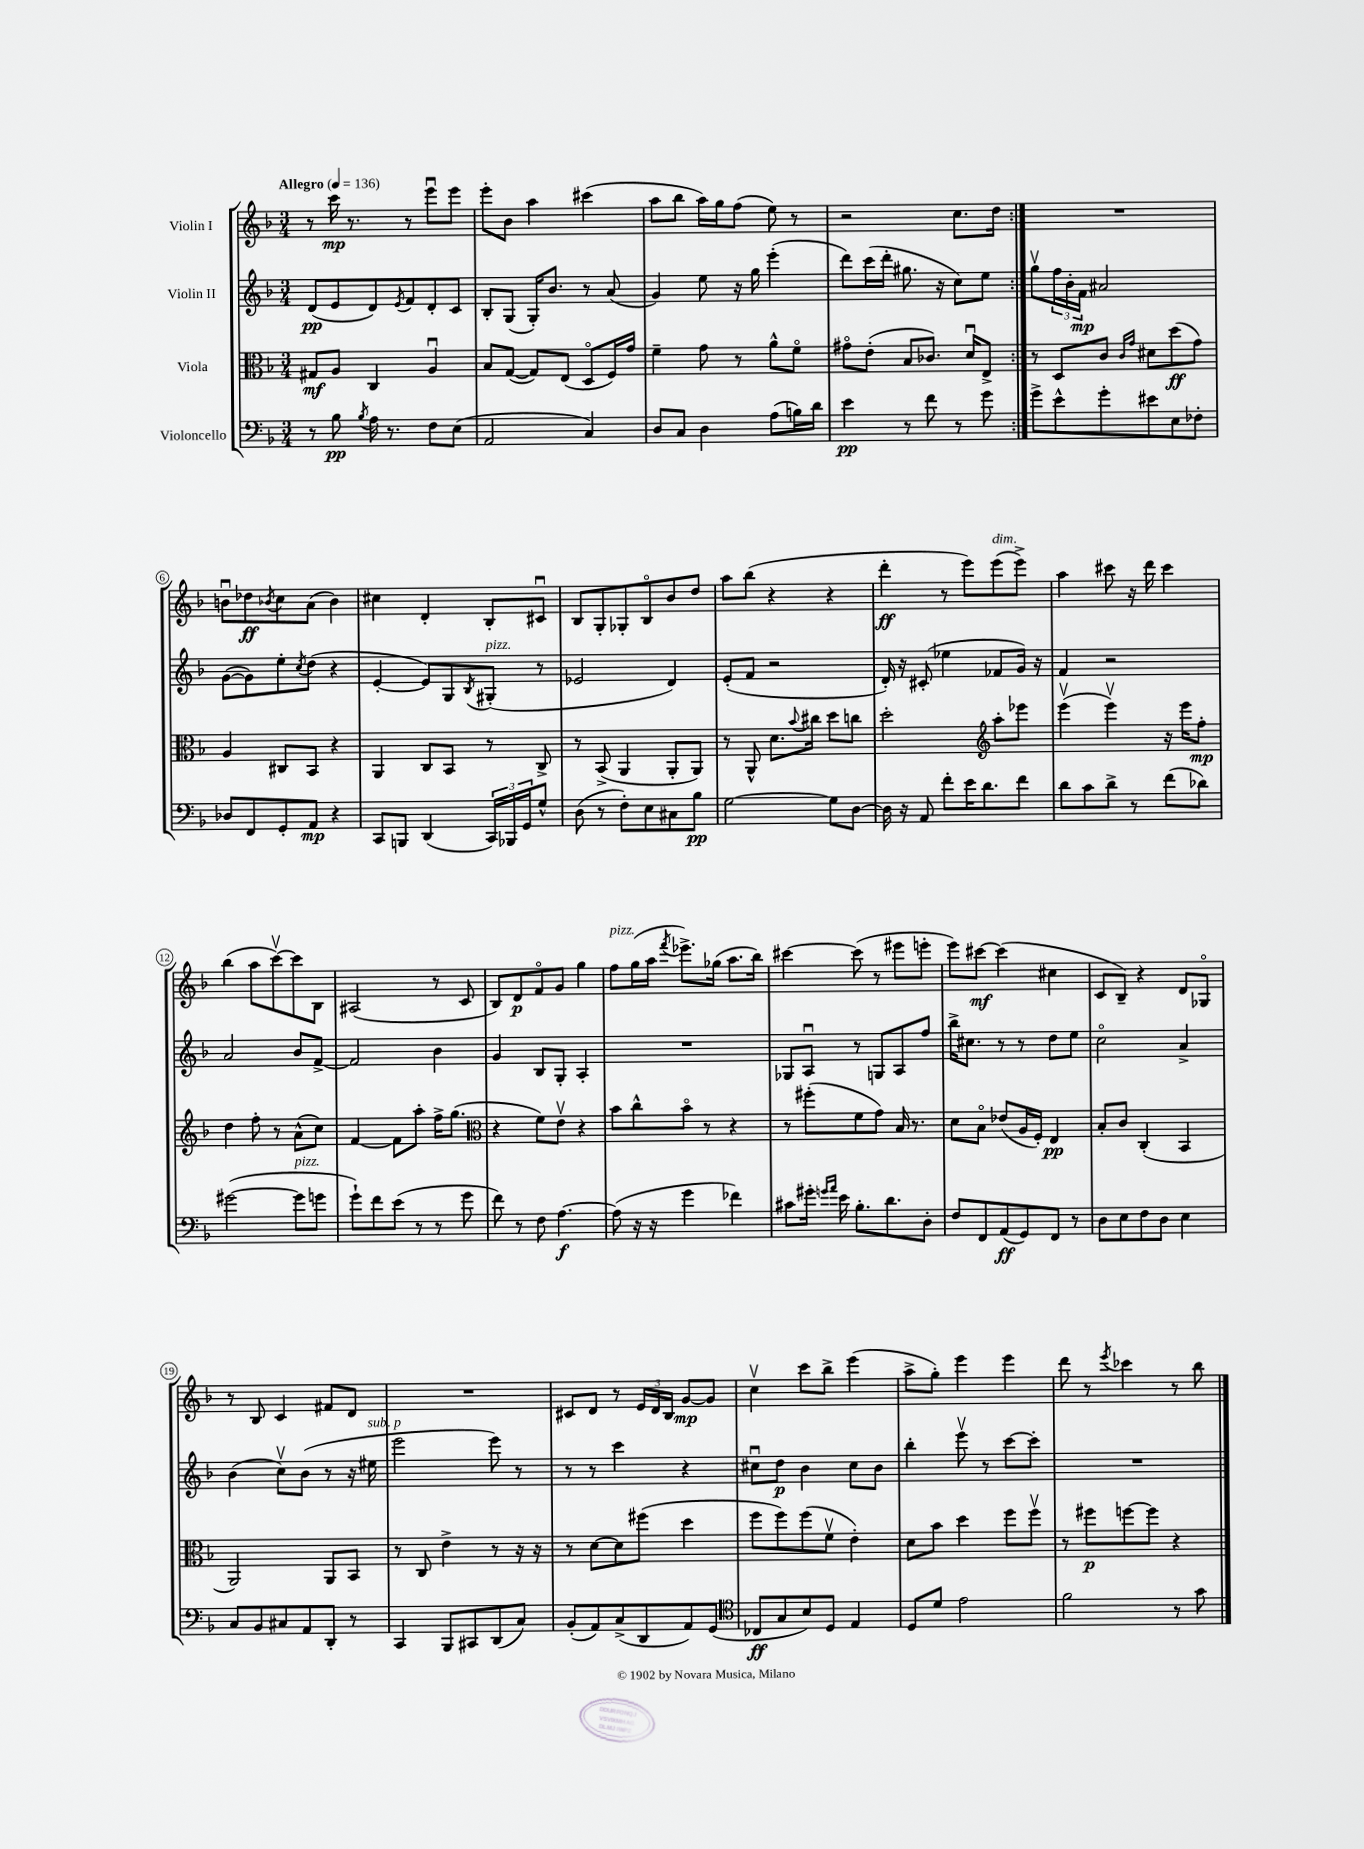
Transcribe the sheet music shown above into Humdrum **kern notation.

**kern	**kern	**kern	**kern
*staff4	*staff3	*staff2	*staff1
*clefF4	*clefC3	*clefG2	*clefG2
*k[b-]	*k[b-]	*k[b-]	*k[b-]
*M3/4	*M3/4	*M3/4	*M3/4
*MM136	*MM136	*MM136	*MM136
8r	8G#	(8d	8r
8B-	8A	8e	16ccc
.	.	.	8.r
8qB-	.	.	.
16A	4C	8d)	.
8.r	.	.	.
.	.	8qe	.
.	.	8f	8r
8F	4Au	8d'	8eeeu
(8E	.	8c	8eee
=	=	=	=
2AA	8B-	8B-'	8eee'
.	([8G	(8G	8b-
.	8G])	16G')	4aa
.	.	8.b-	.
.	(8E	.	.
4C)	8Do	8r	(4ccc#
.	16F)	(8a	.
.	16g	.	.
=	=	=	=
8D	4f~	4g)	8aa
8C	.	.	8bb-
4D	8g	8ee	16aa)
.	.	.	16gg
.	8r	16r	(8ff
.	.	16gg	.
(8A	8a^^	(4eee'	8ee)
16B)	8fo	.	8r
16d	.	.	.
=	=	=	=
4e	8g#o	8ddd)	2r
.	(8e'	(16ccc	.
.	.	16ddd'	.
8r	8B-	8.gg#	.
8f	8.c-)	.	.
.	.	16r	.
8r	.	8cc)	8.cc
.	16du	.	.
8g	8E^	8ee	.
.	.	.	16dd
=:|!	=:|!	=:|!	=:|!
8g^	8r	8ggv	2.r
8e^^	8D	24ff	.
.	.	24b-'	.
.	.	24f	.
8g'	8c	2a#	.
.	16qqc	.	.
.	16qqg	.	.
8e#	8d#	.	.
8E	(8dd	.	.
8F-'	8g)	.	.
=	=	=	=
8D-	4A	([8g	8bu
8FF	.	8g])	8dd-
.	.	.	8qb-
8GG'	8C#	8ee'	8cc
.	.	8qcc	.
8AA	8BB-	(8dd	(8a
4r	4r	4r	4b-)
=	=	=	=
8CC	4AA	[4e'	4cc#
8BBB	.	.	.
(4DD	8C	8e])	4d'
.	8BB-	8G	.
.	.	8qB-	.
24CC)	8r	(8G#'	8B-'
24BBB-	.	.	.
24GG	.	.	.
8G^^	8C^	8r	8c#u
=	=	=	=
(8D	8r	2e-	8B-
8r	(8BB-^	.	8G'
8F')	4AA	.	8G-'
8E	.	.	8B-o
8C#	8AA'	4d)	8b-
8B-	8AA)	.	8dd
=	=	=	=
[2G	8r	(8e'	8aa
.	8AA^^	8f	(8bb-
.	8.d	2r	4r
.	8qqb-	.	.
.	16cc#	.	.
8G]	8dd	.	4r
[8D	8cc	.	.
=	=	=	=
16D]	2dd'	16d')	4ddd'
16r	.	16r	.
8AA	.	(8c#'	.
8f'	.	4ee-	8r
16e	.	.	8eee)
8.d	.	.	.
*	*clefG2	*	*
.	8aa'	8f-	(8eee
8f	8eee-	16g)	8eee^)
.	.	16r	.
=	=	=	=
8d	(4eeev	4f	4aa
8c	.	.	.
8d^	4eeev)	2r	8ccc#
8r	.	.	16r
.	.	.	16ddd
(8f	16r	.	4ccc#
.	16eee	.	.
8d-)	8ff'	.	.
=	=	=	=
([2g#	4dd	2a	(4bb-
.	8ff'	.	8aa
.	8r	.	[8cccv)
8g#]	(8a^^	8b-	8ccc]
8g	8cc)	[8f^	8B-
=	=	=	=
8g`)	[4f	2f]	(2A#
8f	.	.	.
(8e	8f]	.	.
8r	8aa'	.	.
8r	16ff^	4b-	8r
.	(8.gg	.	.
8g	.	.	8c
=	=	=	=
*	*clefC3	*	*
8f)	4r	4g	8B-)
8r	.	.	8d
8F	8f)	8B-	8fo
[4.A	8ev	8G'	8g
.	4r	4A'	4gg
=	=	=	=
(8A]	8b-	2.r	8ff
16r	8cc^^	.	(16gg
16r	.	.	16aa
.	.	.	8qfff
4g	8b-o	.	8.eee-^)
.	8r	.	.
.	.	.	(16gg-
4f-)	4r	.	8.aa
.	.	.	16bb-)
=	=	=	=
8c#	8r	8G-	[4ccc#
16g#'	(8ff#'	8Au	.
16qqg	.	.	.
16qqa	.	.	.
16e	.	.	.
8.B-'	8f	8r	(8ccc#]
.	8g)	8G	8r
8.d	.	.	.
.	16B-	8A	8eee#
.	8.r	.	.
8D'	.	8ff	8eee'
=	=	=	=
8F	8d	16bb-^	8eee)
.	.	8.cc#	.
8FF	8B-o	.	[8ccc#
(8AA	(8e-	8r	(4ccc#]
8GG)	16A	8r	.
.	16F')	.	.
8FF	4E	8dd	4cc#
8r	.	8ee	.
=	=	=	=
8D	8B-'	2cco	8c
8E	8c	.	8B-~)
8F	(4C'	.	4r
8D	.	.	.
4E	4BB-	4a^	8d
.	.	.	8G-o
=	=	=	=
8C	2AA)	(4b-	8r
8BB-	.	.	8B-
8C#	.	8ccv)	4c
8AA	.	(8b-	.
8DD'	8AA	8r	8f#
8r	8BB-	16r	8d
.	.	16ee#	.
=	=	=	=
4CC	8r	2eee	2.r
.	8C	.	.
8BBB-	4e^	.	.
8CC#	.	.	.
(8DD	8r	8eee)	.
8C)	16r	8r	.
.	16r	.	.
=	=	=	=
(8BB-'	8r	8r	8c#
8AA)	[8d	8r	8d
(8C^	8d]	4ccc	8r
8DD	(8ff#	.	24e
.	.	.	24d
.	.	.	24B-
8AA)	4dd	4r	[8g
(8GG	.	.	8g]
=	=	=	=
*clefC4	*	*	*
8C-	8ff	8cc#u	4ccv
8G	8ff)	8dd	.
8B-)	(8ff	4b-	8ccc
8D	8fv	.	8bb-^
4E	4e')	8cc#	(4eee
.	.	8b-	.
=	=	=	=
8D	8d	4bb-'	8aa^
8d	8b-	.	8gg')
2e	4dd	8eeev	4eee
.	.	8r	.
.	8ff	[8ccc	4eee
.	8ffv	8ccc']	.
=	=	=	=
2f	8r	2.r	8ddd
.	8ff#	.	8r
.	.	.	8qeee
.	[8ff	.	4ccc-
.	8ff]	.	.
8r	4r	.	8r
8g	.	.	8bb-
==	==	==	==
*-	*-	*-	*-
